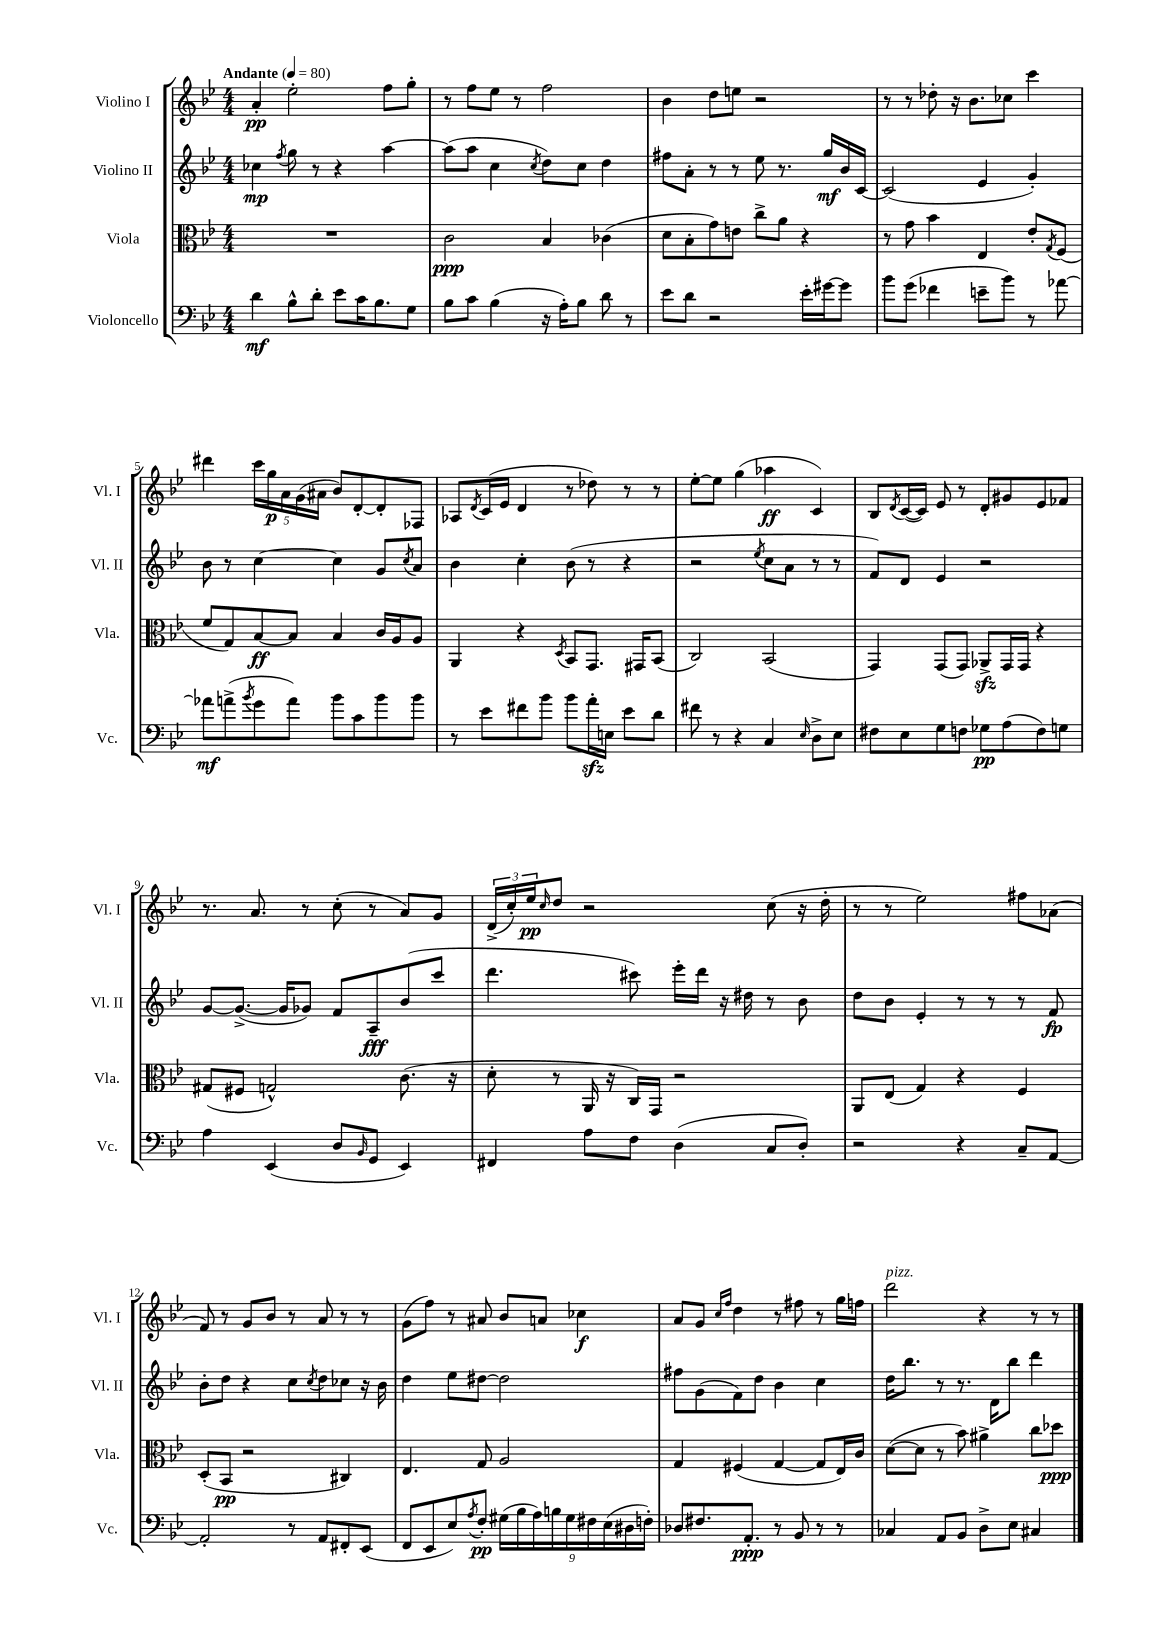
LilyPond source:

<<
\new StaffGroup <<
\new Staff = "s0" \with { instrumentName = "Violino I" shortInstrumentName = "Vl. I" } {
    \clef treble \key bes \major \numericTimeSignature \time 4/4 \tempo "Andante" 4 = 80
    a'4-.\pp ees''2-. f''8 g''8-. |
    r8 f''8 ees''8 r8 f''2 |
    bes'4 d''8 e''8 r2 |
    r8 r8 des''8-. r16 bes'8. ces''8 c'''4 |
    dis'''4 \tuplet 5/4 { c'''16 g''16\p a'16 g'16( ais'16 } bes'8) d'8~-. d'8-. fes8 |
    aes8 \acciaccatura { d'8 } c'16( ees'16 d'4 r8 des''8) r8 r8 |
    ees''8~-. ees''8 g''4( aes''4\ff c'4) |
    bes8 \acciaccatura { d'8 } c'16~( c'16) ees'8 r8 d'8-. gis'8 ees'8 fes'8 |
    r8. a'8. r8 c''8-.( r8 a'8) g'8 |
    \tuplet 3/2 { d'16->( c''16-.) ees''16\pp } \grace { c''16 } d''8 r2 c''8( r16 d''16-. |
    r8 r8 ees''2) fis''8 aes'8( |
    f'8) r8 g'8 bes'8 r8 a'8 r8 r8 |
    g'8( f''8) r8 ais'8 bes'8 a'8 ces''4\f |
    a'8 g'8 \grace { c''16 f''16 } d''4 r8 fis''8 r8 g''16 f''16 |
    d'''2^\markup { \italic "pizz." } r4 r8 r8 \bar "|." |
}
\new Staff = "s1" \with { instrumentName = "Violino II" shortInstrumentName = "Vl. II" } {
    \clef treble \key bes \major \numericTimeSignature \time 4/4
    ces''4\mp \acciaccatura { f''8 } g''8 r8 r4 a''4~ |
    a''8( a''8 c''4 \acciaccatura { c''8 } d''8) c''8 d''4 |
    fis''8 a'8-. r8 r8 ees''8 r8. g''16\mf bes'16 c'16~ |
    c'2( ees'4 g'4-.) |
    bes'8 r8 c''4~ c''4 g'8 \acciaccatura { c''8 } a'8 |
    bes'4 c''4-. bes'8( r8 r4 |
    r2 \acciaccatura { ees''8 } c''8 a'8 r8 r8 |
    f'8) d'8 ees'4 r2 |
    g'8~ g'8.~->( g'16 ges'8) f'8 a8--\fff bes'8( c'''8 |
    d'''4. cis'''8) ees'''16-. d'''16 r16 dis''16 r8 bes'8 |
    d''8 bes'8 ees'4-. r8 r8 r8 f'8\fp |
    bes'8-. d''8 r4 c''8 \acciaccatura { c''8 } d''8 ces''8 r16 bes'16 |
    d''4 ees''8 dis''8~ dis''2 |
    fis''8 g'8( f'8) d''8 bes'4 c''4 |
    d''16 bes''8. r8 r8. d'16 bes''8 d'''4 \bar "|." |
}
\new Staff = "s2" \with { instrumentName = "Viola" shortInstrumentName = "Vla." } {
    \clef alto \key bes \major \numericTimeSignature \time 4/4
    R1 |
    c'2\ppp bes4 ces'4( |
    d'8 bes8-. g'8) e'8 c''8-> a'8 r4 |
    r8 g'8 bes'4 ees4 ees'8-. \acciaccatura { g8 } f8( |
    f'8 g8) bes8~\ff bes8 bes4 c'16 a16 a8 |
    a,4 r4 \acciaccatura { d8 } bes,8 g,8. gis,16 bes,8( |
    c2) bes,2( |
    g,4) g,8( g,8) aes,8->\sfz g,16 g,16 r4 |
    gis8( fis8 g2-^) c'8.( r16 |
    d'8-. r8 a,16 r16 c16) g,16 r2 |
    a,8 ees8( g4) r4 f4 |
    d8-.( bes,8\pp r2 cis4) |
    ees4. g8 a2 |
    g4 fis4( g4~ g8 ees16) c'16 |
    d'8~( d'8 r8 bes'8) ais'4-> c''8 des''8\ppp \bar "|." |
}
\new Staff = "s3" \with { instrumentName = "Violoncello" shortInstrumentName = "Vc." } {
    \clef bass \key bes \major \numericTimeSignature \time 4/4
    d'4\mf bes8-^ d'8-. ees'8 c'16 bes8. g8 |
    bes8 c'8 bes4( r16 a16-.) bes8 d'8 r8 |
    ees'8 d'8 r2 ees'16-. gis'16~ gis'8 |
    bes'8 g'8( fes'4 e'8-- bes'8) r8 aes'8~ |
    aes'8\mf a'8->( \acciaccatura { bes'8 } g'8 a'8) bes'8 c'8 bes'8 bes'8 |
    r8 ees'8 fis'8 bes'8 bes'8 a'16-.\sfz e16 ees'8 d'8 |
    fis'8 r8 r4 c4 \grace { ees16 } d8-> ees8 |
    fis8 ees8 g8 f8 ges8\pp a8( f8) g8 |
    a4 ees,4( d8 \grace { bes,16 } g,8 ees,4) |
    fis,4 a8 f8 d4( c8 d8-.) |
    r2 r4 c8-- a,8~ |
    a,2-. r8 a,8 fis,8-. ees,8( |
    f,8 ees,8 ees8) \acciaccatura { a8 } f8-.\pp \tuplet 9/8 { gis16( bes16 a16) b16 gis16 fis16 ees16( dis16 f16-.) } |
    des8 fis8. a,8.-.\ppp r8 bes,8 r8 r8 |
    ces4 a,8 bes,8 d8-> ees8 cis4 \bar "|." |
}
>>
>>
